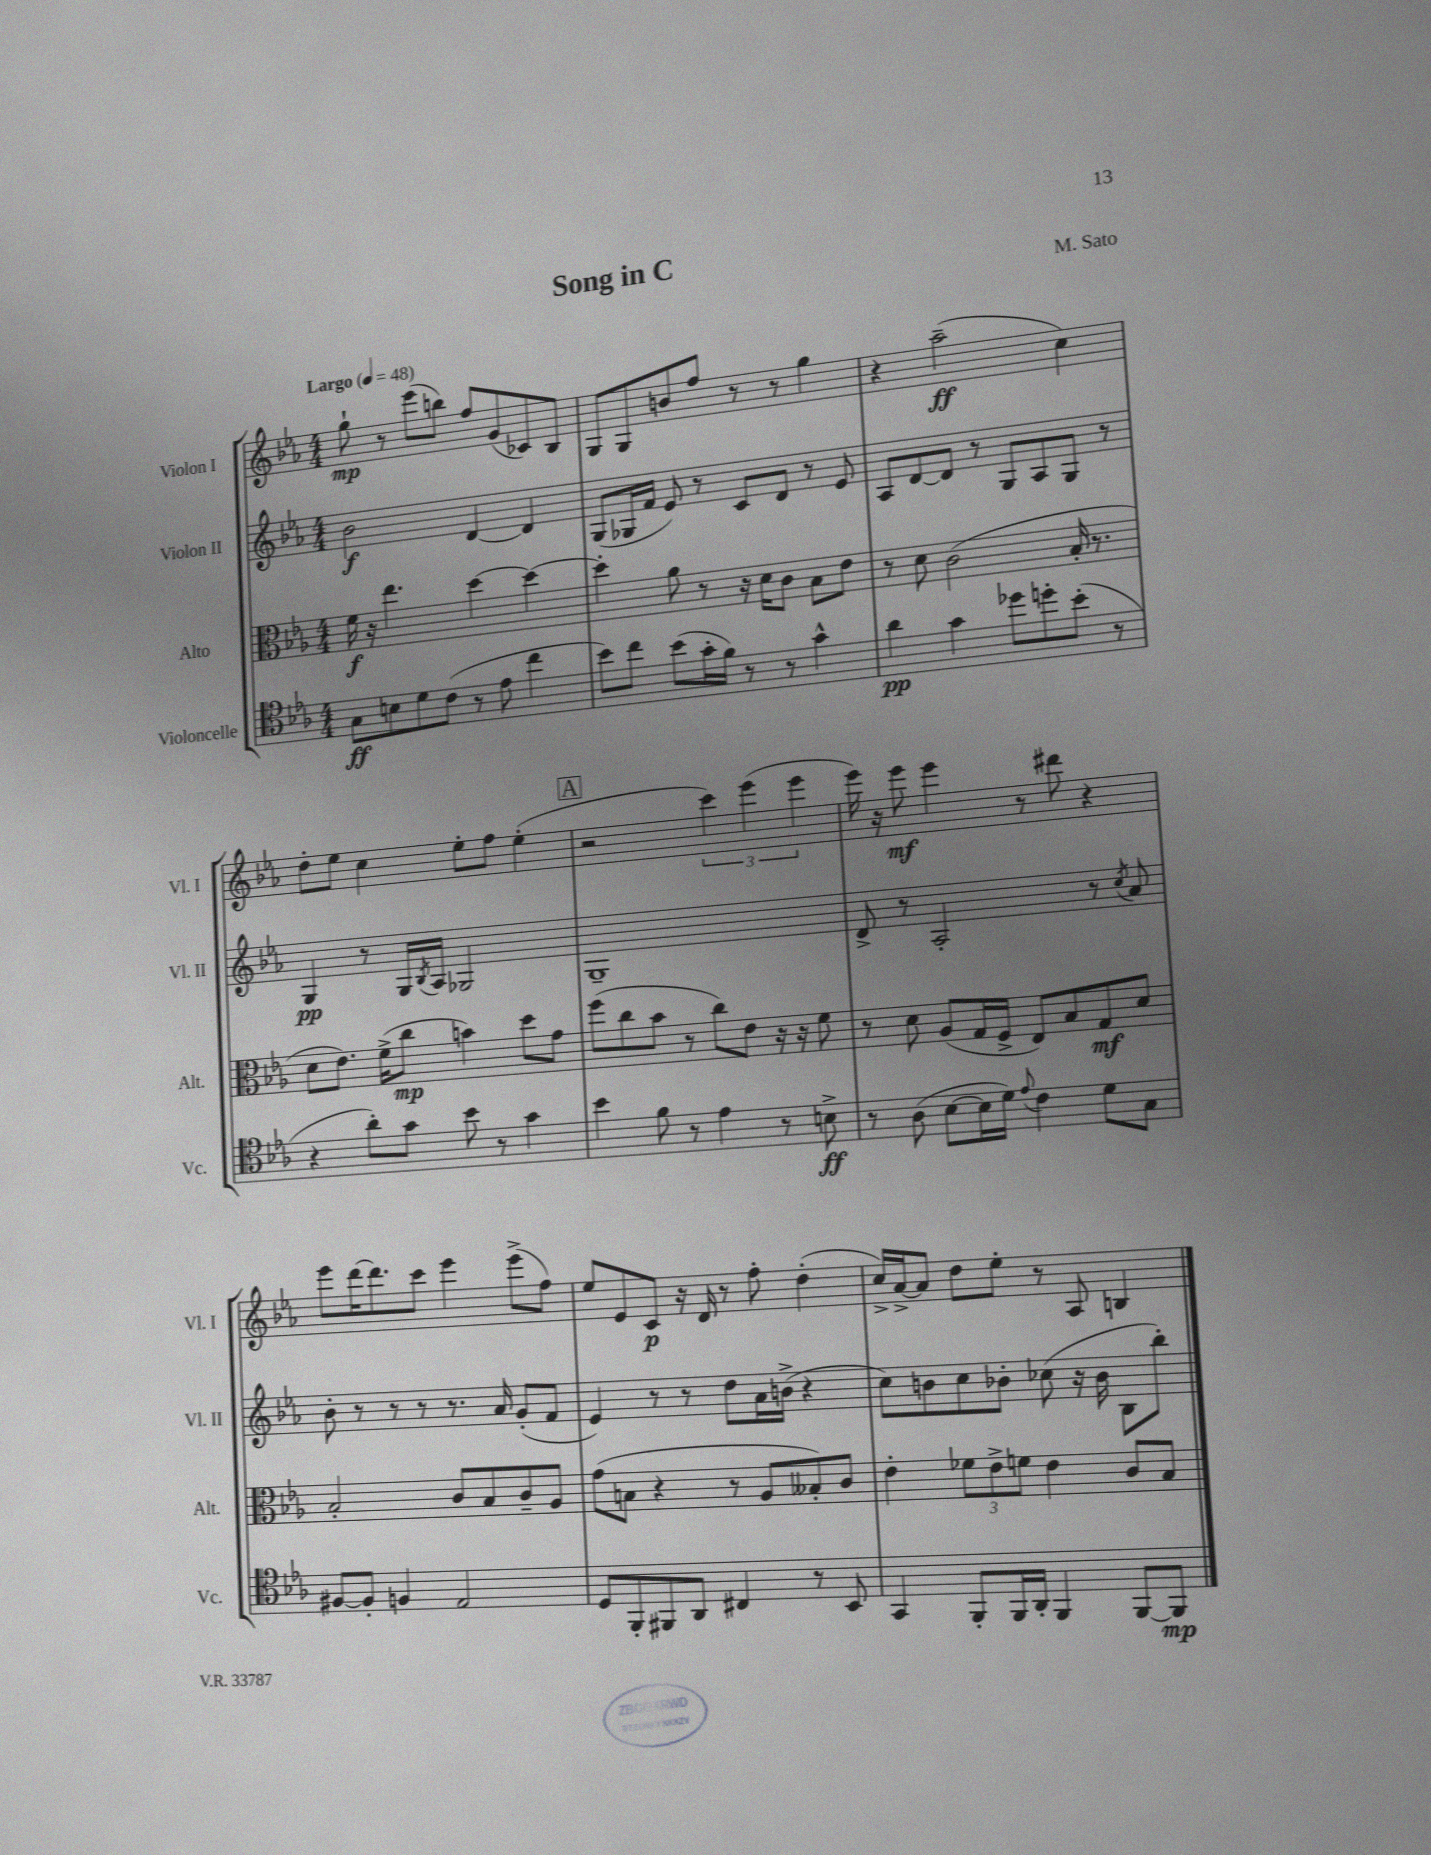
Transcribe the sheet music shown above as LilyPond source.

\header { title = "Song in C" composer = "M. Sato" }
<<
\new StaffGroup <<
\new Staff = "s0" \with { instrumentName = "Violon I" shortInstrumentName = "Vl. I" } {
    \clef treble \key ees \major \numericTimeSignature \time 4/4 \tempo "Largo" 4 = 48
    g''8-!\mp r8 ees'''8( b''8) f''8 g'8( ces'8) bes8 |
    g8 g8 b'8 f''8 r8 r8 g''4 |
    r4 aes''2--\ff( c''4) |
    d''8-. ees''8 c''4 ees''8-. f''8 ees''4-.( |
    \mark \markup { \box "A" } r2 \tuplet 3/2 { c'''4) ees'''4( ees'''4 } |
    ees'''16) r16 ees'''8\mf ees'''4 r8 dis'''8 r4 |
    ees'''8 d'''16~ d'''8. c'''8 ees'''4 ees'''8->( f''8) |
    ees''8 ees'8 c'8\p r16 d'16 r8 f''8-. d''4-.( |
    c''16->) aes'16~-> aes'8 d''8 ees''8-. r8 aes8 b4 \bar "|." |
}
\new Staff = "s1" \with { instrumentName = "Violon II" shortInstrumentName = "Vl. II" } {
    \clef treble \key ees \major \numericTimeSignature \time 4/4
    bes'2\f d'4~ d'4 |
    g8( ges16 f'16 ees'8) r8 c'8 d'8 r8 ees'8 |
    aes8 d'8~ d'8 r8 g8 aes8 g8 r8 |
    g4\pp r8 g16 \acciaccatura { bes8 } aes16 ges2 |
    \mark \markup { \box "A" } g1-- |
    d'8-> r8 aes2-. r8 \acciaccatura { c''8 } aes'8 |
    bes'8-. r8 r8 r8 r8. aes'16 g'8-.( f'8 |
    ees'4) r8 r8 d''8 aes'16 b'16->( r4 |
    c''8) b'8 c''8 bes'8-. ces''8( r16 bes'16 bes8 bes''8-.) \bar "|." |
}
\new Staff = "s2" \with { instrumentName = "Alto" shortInstrumentName = "Alt." } {
    \clef alto \key ees \major \numericTimeSignature \time 4/4
    f'16\f r16 ees''4. d''4~ d''4~ |
    d''4-. aes'8 r8 r16 d'16 c'8 bes8 ees'8 |
    r8 d'8 c'2( bes16-. r8. |
    d'8 ees'8.) f'16->( c''8\mp b'4) d''8 g'8 |
    \mark \markup { \box "A" } f''8( c''8 bes'8 r8 c''8) ees'8 r16 r16 f'8 |
    r8 d'8 aes8( g16 f16-> ees8) bes8 g8\mf d'8 |
    bes2-. c'8 bes8 c'8-- aes8 |
    g'8( b8 r4 r8 aes8 beses8-.) c'8 |
    ees'4-. \tuplet 3/2 { fes'8 ees'8-> f'8 } ees'4 c'8 bes8 \bar "|." |
}
\new Staff = "s3" \with { instrumentName = "Violoncelle" shortInstrumentName = "Vc." } {
    \clef tenor \key ees \major \numericTimeSignature \time 4/4
    g8\ff b8 d'8 c'8( r8 ees'8 c''4 |
    bes'8) c''8 bes'8( g'16-. f'16) r8 r8 g'4-^ |
    aes'4\pp g'4 des''8 d''8-. bes'8-.( r8 |
    r4 aes'8-.) g'8 bes'8 r8 g'4 |
    \mark \markup { \box "A" } bes'4 f'8 r8 ees'4 r8 b8->\ff |
    r8 aes8( bes8~ bes16 d'16) \appoggiatura { ees'8 } c'4 d'8 g8 |
    fis8~ fis8-. f4 ees2 |
    d8 f,8-. fis,8 aes,8 cis4 r8 bes,8 |
    g,4 f,8-. f,16 aes,16-. f,4 f,8~ f,8\mp \bar "|." |
}
>>
>>
\layout { \context { \Score \remove "Bar_number_engraver" } }
